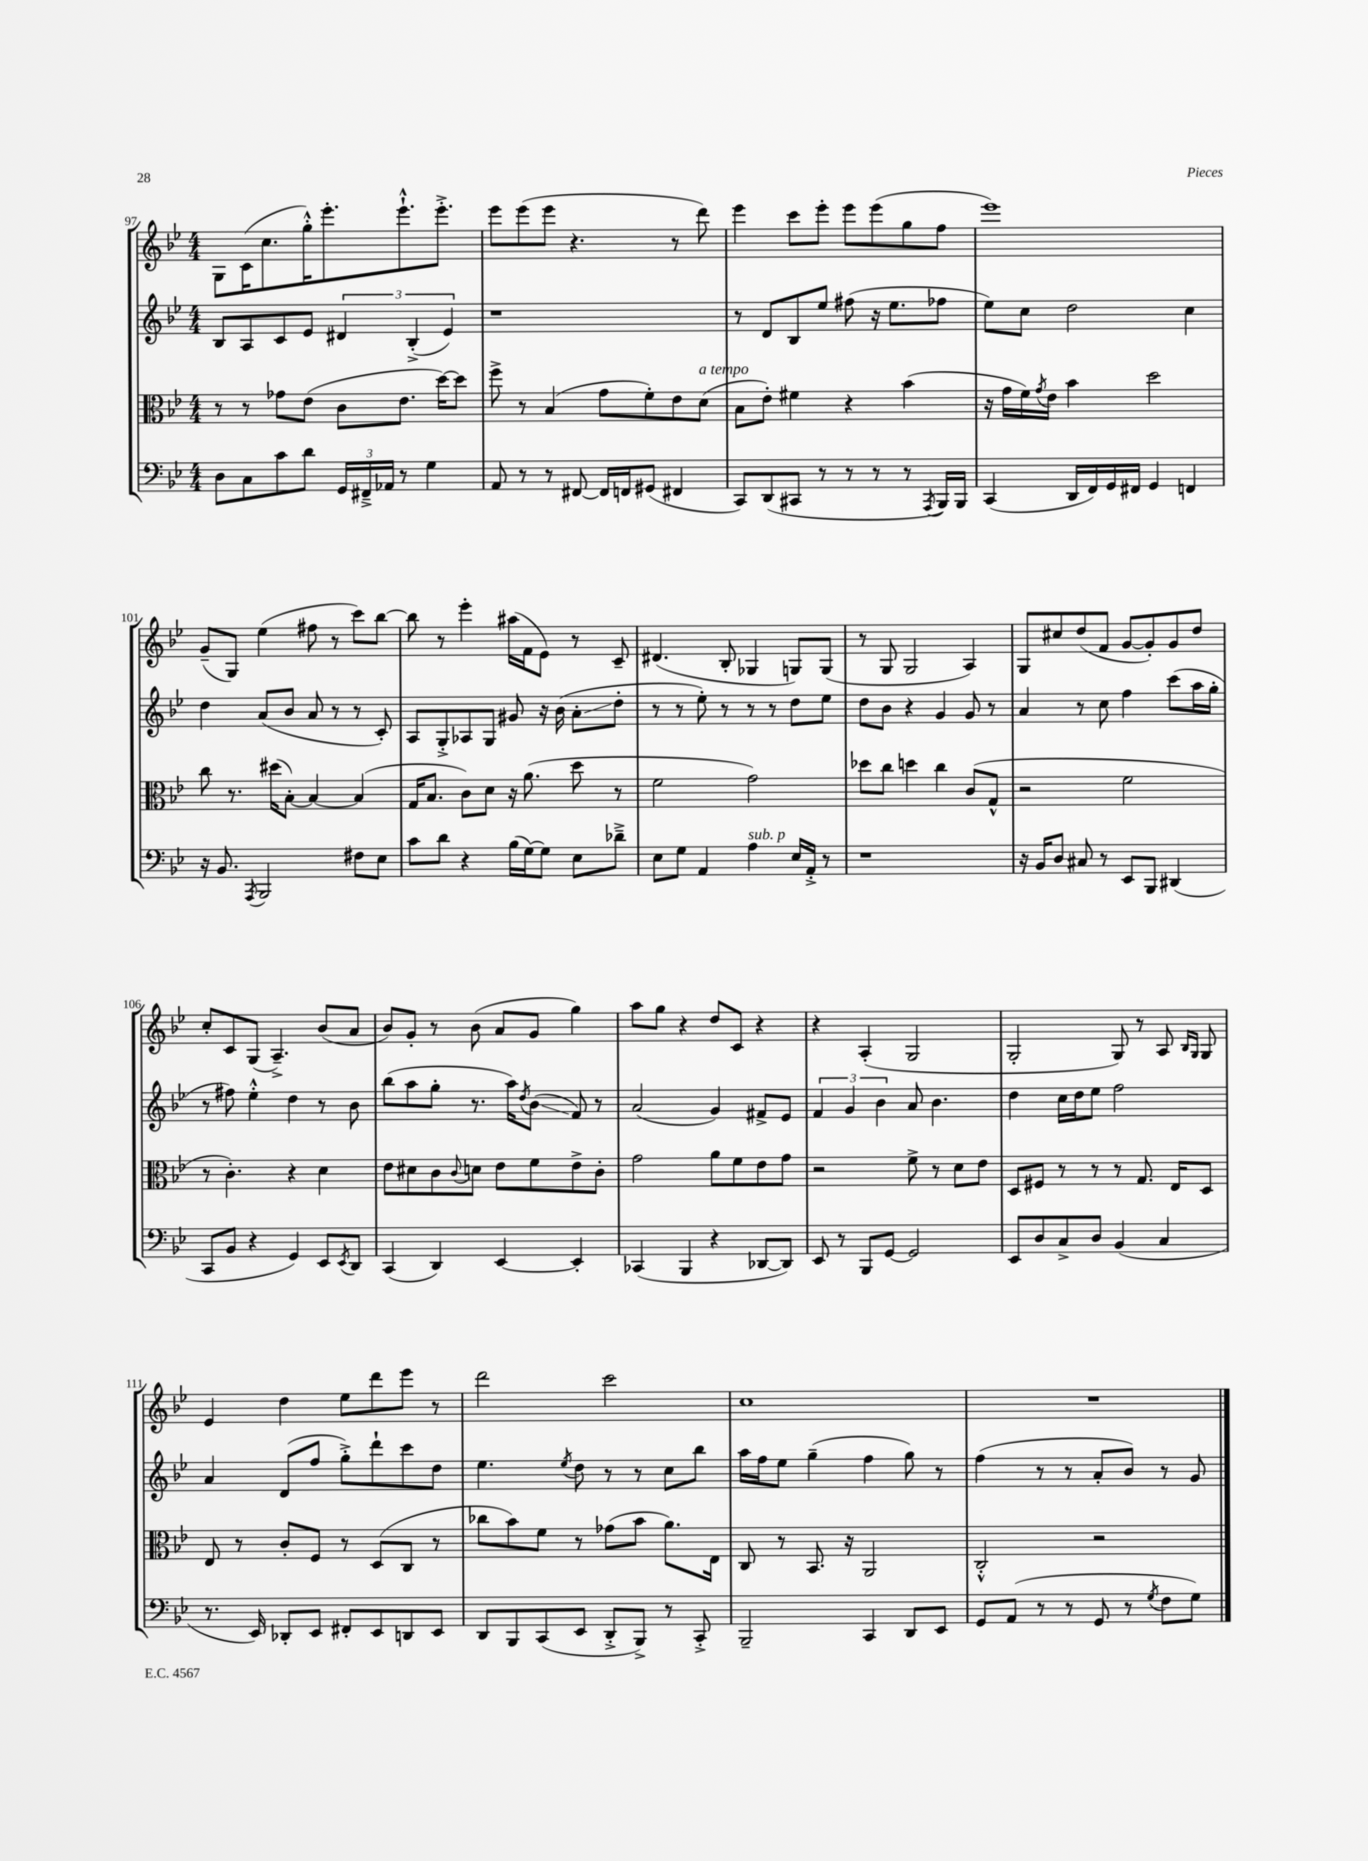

**kern	**kern	**kern	**kern
*staff4	*staff3	*staff2	*staff1
*clefF4	*clefC3	*clefG2	*clefG2
*k[b-e-]	*k[b-e-]	*k[b-e-]	*k[b-e-]
*M4/4	*M4/4	*M4/4	*M4/4
8D	8r	8B-	8G
8C	8r	8A	(16c
.	.	.	8.cc
8c	8g-	8c	.
8d	(8e-	8e-	16gg'^^)
.	.	.	8.eee-'
24GG	8c	6d#	.
24FF#~^	.	.	.
24AA-	.	.	.
8r	8.e-	.	8.eee-`^^
.	.	(6B-'^	.
4G	.	.	.
.	[16dd)	.	8.eee-'^
.	.	6e-)	.
.	8dd]	.	.
=	=	=	=
8AA	8ff^	1r	8eee-
8r	8r	.	(8eee-
8r	(4B-	.	8eee-
[8FF#	.	.	4.r
16FF#]	8g	.	.
16FF	.	.	.
(8GG#	8f')	.	.
4FF#	8e-	.	8r
.	(8d	.	8ddd)
=	=	=	=
8CC)	8B-	8r	4eee-
(8DD	8e-')	8d	.
8CC#	4f#	8B-	8ccc
8r	.	8ee-	8eee-'
8r	4r	(8ff#	8eee-
8r	.	16r	(8eee-
.	.	8.ee-	.
8r	(4b-	.	8gg
8qAAA	.	.	.
16BBB-)	.	8ff-	8ff
16BBB-	.	.	.
=	=	=	=
(4CC	16r	8ee-)	1eee-)
.	16g	.	.
.	16f)	8cc	.
.	8qg	.	.
.	16e-	.	.
16DD	4b-	2dd	.
16FF)	.	.	.
16GG	.	.	.
16FF#	.	.	.
4GG	2dd	.	.
4FF	.	4cc	.
=	=	=	=
16r	8cc	4dd	(8g~
8.BB-	.	.	.
.	8.r	.	8G)
8qAAA	.	.	.
2BBB-	.	(8a	(4ee-
.	(16dd#	.	.
.	[8B-')	8b-	.
.	4B-_	8a	8ff#
.	.	8r	8r
8F#	(4B-]	8r	8ccc)
8E-	.	8c')	[8bb-
=	=	=	=
8c	16G	8A	8bb-]
.	8.B-	.	.
8d	.	8G'^	8r
4r	8c)	8A-	4eee-'
.	8d	8G	.
(16B-	16r	8g#	(16aa#
[16G)	(8.a	.	16f
8G]	.	16r	8e-)
.	.	(16b-	.
8E-	8dd	8a'	8r
8d-~^	8r	8dd'	8c~
=	=	=	=
8E-	2f	8r	(4.d#
8G	.	8r	.
4AA	.	8ee-')	.
.	.	8r	8B-'
4A	2g)	8r	4G-
.	.	8r	.
16E-	.	8dd	8G)
16AA'^	.	.	.
8r	.	8ee-	(8G
=	=	=	=
1r	8dd-	8dd	8r
.	8cc	8b-	8G
.	4dd	4r	2G
.	4cc	4g	.
.	(8c	8g	4A)
.	8G^^	8r	.
=	=	=	=
16r	2r	4a	8G
16BB-	.	.	.
8D	.	.	8cc#
8C#	.	8r	(8dd
8r	.	8cc	8f
8EE-	2f	4ff	[8g
8BBB-	.	.	8g'])
(4DD#	.	(8ccc	8g
.	.	16aa	8dd
.	.	16gg'	.
=	=	=	=
8CC	8r	8r	8cc'
8BB-	4.c')	8ff#)	8c
4r	.	4ee-'^^	(8G
.	.	.	4.A~^)
4GG)	4r	4dd	.
8EE-	4d	8r	(8b-
8qEE-	.	.	.
8DD	.	8b-	8a
=	=	=	=
(4CC	8e-	(8bb-	8b-)
.	8d#	8aa	8g'
4DD)	8c	8gg'	8r
.	8qqc	.	.
.	8d	8.r	(8b-
[4EE-	8e-	.	8a
.	.	16aa)	.
.	.	8qdd	.
.	8f	(8b-	8g
4EE-']	8e-^	8f)	4gg)
.	8c'	8r	.
=	=	=	=
(4CC-	2g	(2a	8aa
.	.	.	8gg
4BBB-	.	.	4r
4r	8a	4g)	8dd
.	8f	.	8c
[8DD-	8e-	8f#^	4r
8DD-])	8g	8e-	.
=	=	=	=
8EE-	2r	6f	4r
8r	.	.	.
.	.	6g	.
8BBB-	.	.	(4A'
.	.	6b-	.
[8GG	.	.	.
2GG]	8f^	8a	2G
.	8r	4.b-	.
.	8d	.	.
.	8e-	.	.
=	=	=	=
8EE-	8D	4dd	2G'
8D	8F#	.	.
8C^	8r	16cc	.
.	.	16dd	.
8D	8r	8ee-	.
(4BB-	8r	2ff	8G)
.	8.G	.	8r
4C	.	.	8A
.	16E-	.	.
.	.	.	16qqB-
.	.	.	16qqG
.	8D	.	8G
=	=	=	=
8.r	8E-	4a	4e-
.	8r	.	.
16EE-)	.	.	.
8DD-'	8c'	(8d	4dd
8EE-	8F	8ff	.
8FF#'	8r	8gg'^)	8ee-
8EE-	(8D	8ddd`	8ddd
8DD	8C	8ccc	8eee-
8EE-	8r	8dd	8r
=	=	=	=
8DD	8cc-	4.ee-	2ddd
8BBB-	8b-)	.	.
(8CC	8f	.	.
.	.	8qee-	.
8EE-	8r	8dd	.
8DD'^	(8g-	8r	2ccc
8BBB-^)	8b-	8r	.
8r	8.a)	8cc	.
8CC'^	.	8bb-	.
.	16E-	.	.
=	=	=	=
2BBB-~	8C	16aa	1cc
.	.	16ff	.
.	8r	8ee-	.
.	8.BB-	(4gg~	.
.	16r	.	.
4CC	2AA	4ff	.
8DD	.	8gg)	.
8EE-	.	8r	.
=	=	=	=
8GG	2C'^^	(4ff	1r
(8AA	.	.	.
8r	.	8r	.
8r	.	8r	.
8GG	2r	8a'	.
8r	.	8b-)	.
8qG	.	.	.
8F	.	8r	.
8G)	.	8g	.
==	==	==	==
*-	*-	*-	*-
